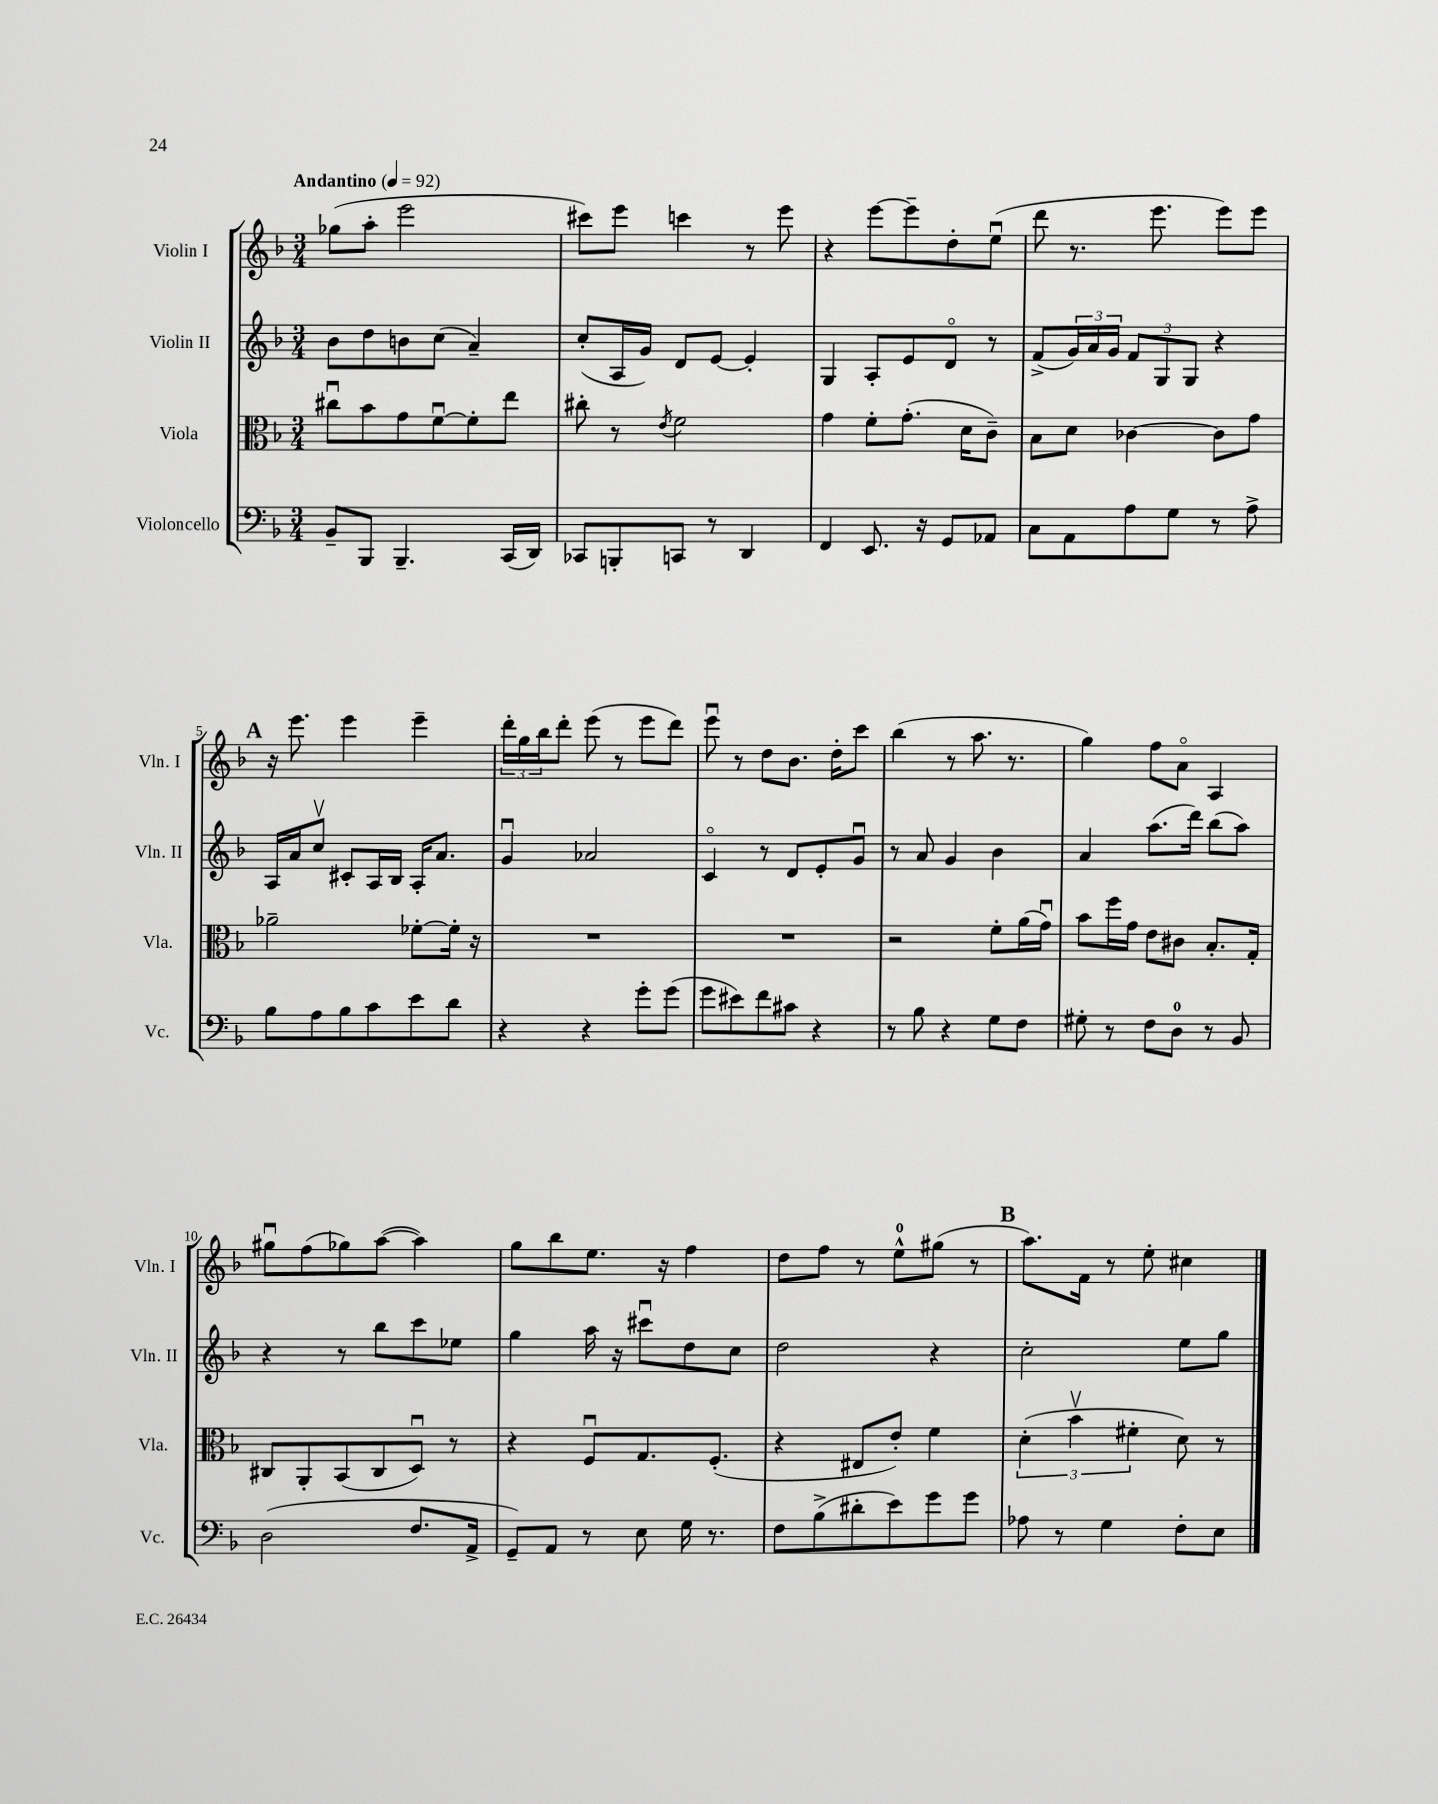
<<
\new StaffGroup <<
\new Staff = "s0" \with { instrumentName = "Violin I" shortInstrumentName = "Vln. I" } {
    \clef treble \key f \major \numericTimeSignature \time 3/4 \tempo "Andantino" 4 = 92
    ges''8( a''8-. e'''2 |
    cis'''8) e'''8 c'''4 r8 e'''8 |
    r4 e'''8~ e'''8-- d''8-. e''8\downbow( |
    d'''8 r8. e'''8. e'''8) e'''8 |
    \mark \markup { \bold "A" } r16 e'''8. e'''4 e'''4-- |
    \tuplet 3/2 { d'''16-. g''16 bes''16 } d'''8-. e'''8( r8 e'''8 d'''8) |
    e'''8\downbow r8 d''8 bes'8. d''16-. c'''8 |
    bes''4( r8 a''8. r8. |
    g''4) f''8 a'8\flageolet a4 |
    gis''8\downbow f''8( ges''8) a''8~( a''4) |
    g''8 bes''8 e''8. r16 f''4 |
    d''8 f''8 r8 e''8-0-^ gis''8( r8 |
    \mark \markup { \bold "B" } a''8.) f'16 r8 e''8-. cis''4 \bar "|." |
}
\new Staff = "s1" \with { instrumentName = "Violin II" shortInstrumentName = "Vln. II" } {
    \clef treble \key f \major \numericTimeSignature \time 3/4
    bes'8 d''8 b'8 c''8( a'4--) |
    c''8-.( a16 g'16) d'8 e'8~ e'4-. |
    g4 a8-. e'8 d'8\flageolet r8 |
    f'8->( \tuplet 3/2 { g'16) a'16 g'16 } \tuplet 3/2 { f'8 g8 g8 } r4 |
    \mark \markup { \bold "A" } a16 a'16 c''8\upbow cis'8-. a16 bes16 a16-. a'8. |
    g'4\downbow aes'2 |
    c'4\flageolet r8 d'8 e'8-. g'8\downbow |
    r8 a'8 g'4 bes'4 |
    a'4 a''8.( d'''16) bes''8( a''8) |
    r4 r8 bes''8 c'''8 ees''8 |
    g''4 a''16 r16 cis'''8\downbow d''8 c''8 |
    d''2 r4 |
    \mark \markup { \bold "B" } c''2-. e''8 g''8 \bar "|." |
}
\new Staff = "s2" \with { instrumentName = "Viola" shortInstrumentName = "Vla." } {
    \clef alto \key f \major \numericTimeSignature \time 3/4
    cis''8\downbow bes'8 g'8 f'8~\downbow f'8-. e''8 |
    cis''8-. r8 \acciaccatura { e'8 } f'2 |
    g'4 f'8-. g'8.-.( d'16 c'8--) |
    bes8 d'8 ces'4~ ces'8 g'8 |
    \mark \markup { \bold "A" } aes'2-- fes'8~-. fes'16-. r16 |
    R2. |
    R2. |
    r2 f'8-. a'16( g'16\downbow) |
    bes'8 f''16 g'16 e'8 cis'8 bes8.-. g16-. |
    cis8 a,8-. bes,8( cis8 d8\downbow) r8 |
    r4 f8\downbow g8. f8.-.( |
    r4 eis8 e'8-.) f'4 |
    \mark \markup { \bold "B" } \tuplet 3/2 { d'4-.( bes'4\upbow fis'4-. } d'8) r8 \bar "|." |
}
\new Staff = "s3" \with { instrumentName = "Violoncello" shortInstrumentName = "Vc." } {
    \clef bass \key f \major \numericTimeSignature \time 3/4
    bes,8-- bes,,8 bes,,4.-- c,16( d,16) |
    ces,8 b,,8-. c,8 r8 d,4 |
    f,4 e,8. r16 g,8 aes,8 |
    c8 a,8 a8 g8 r8 a8-> |
    \mark \markup { \bold "A" } bes8 a8 bes8 c'8 e'8 d'8 |
    r4 r4 g'8-. g'8( |
    g'8 eis'8) f'8 cis'8 r4 |
    r8 bes8 r4 g8 f8 |
    gis8-. r8 f8 d8-0 r8 bes,8 |
    d2( f8. a,16-> |
    g,8--) a,8 r8 e8 g16 r8. |
    f8 bes8->( dis'8-. e'8) g'8 g'8 |
    \mark \markup { \bold "B" } aes8 r8 g4 f8-. e8 \bar "|." |
}
>>
>>
